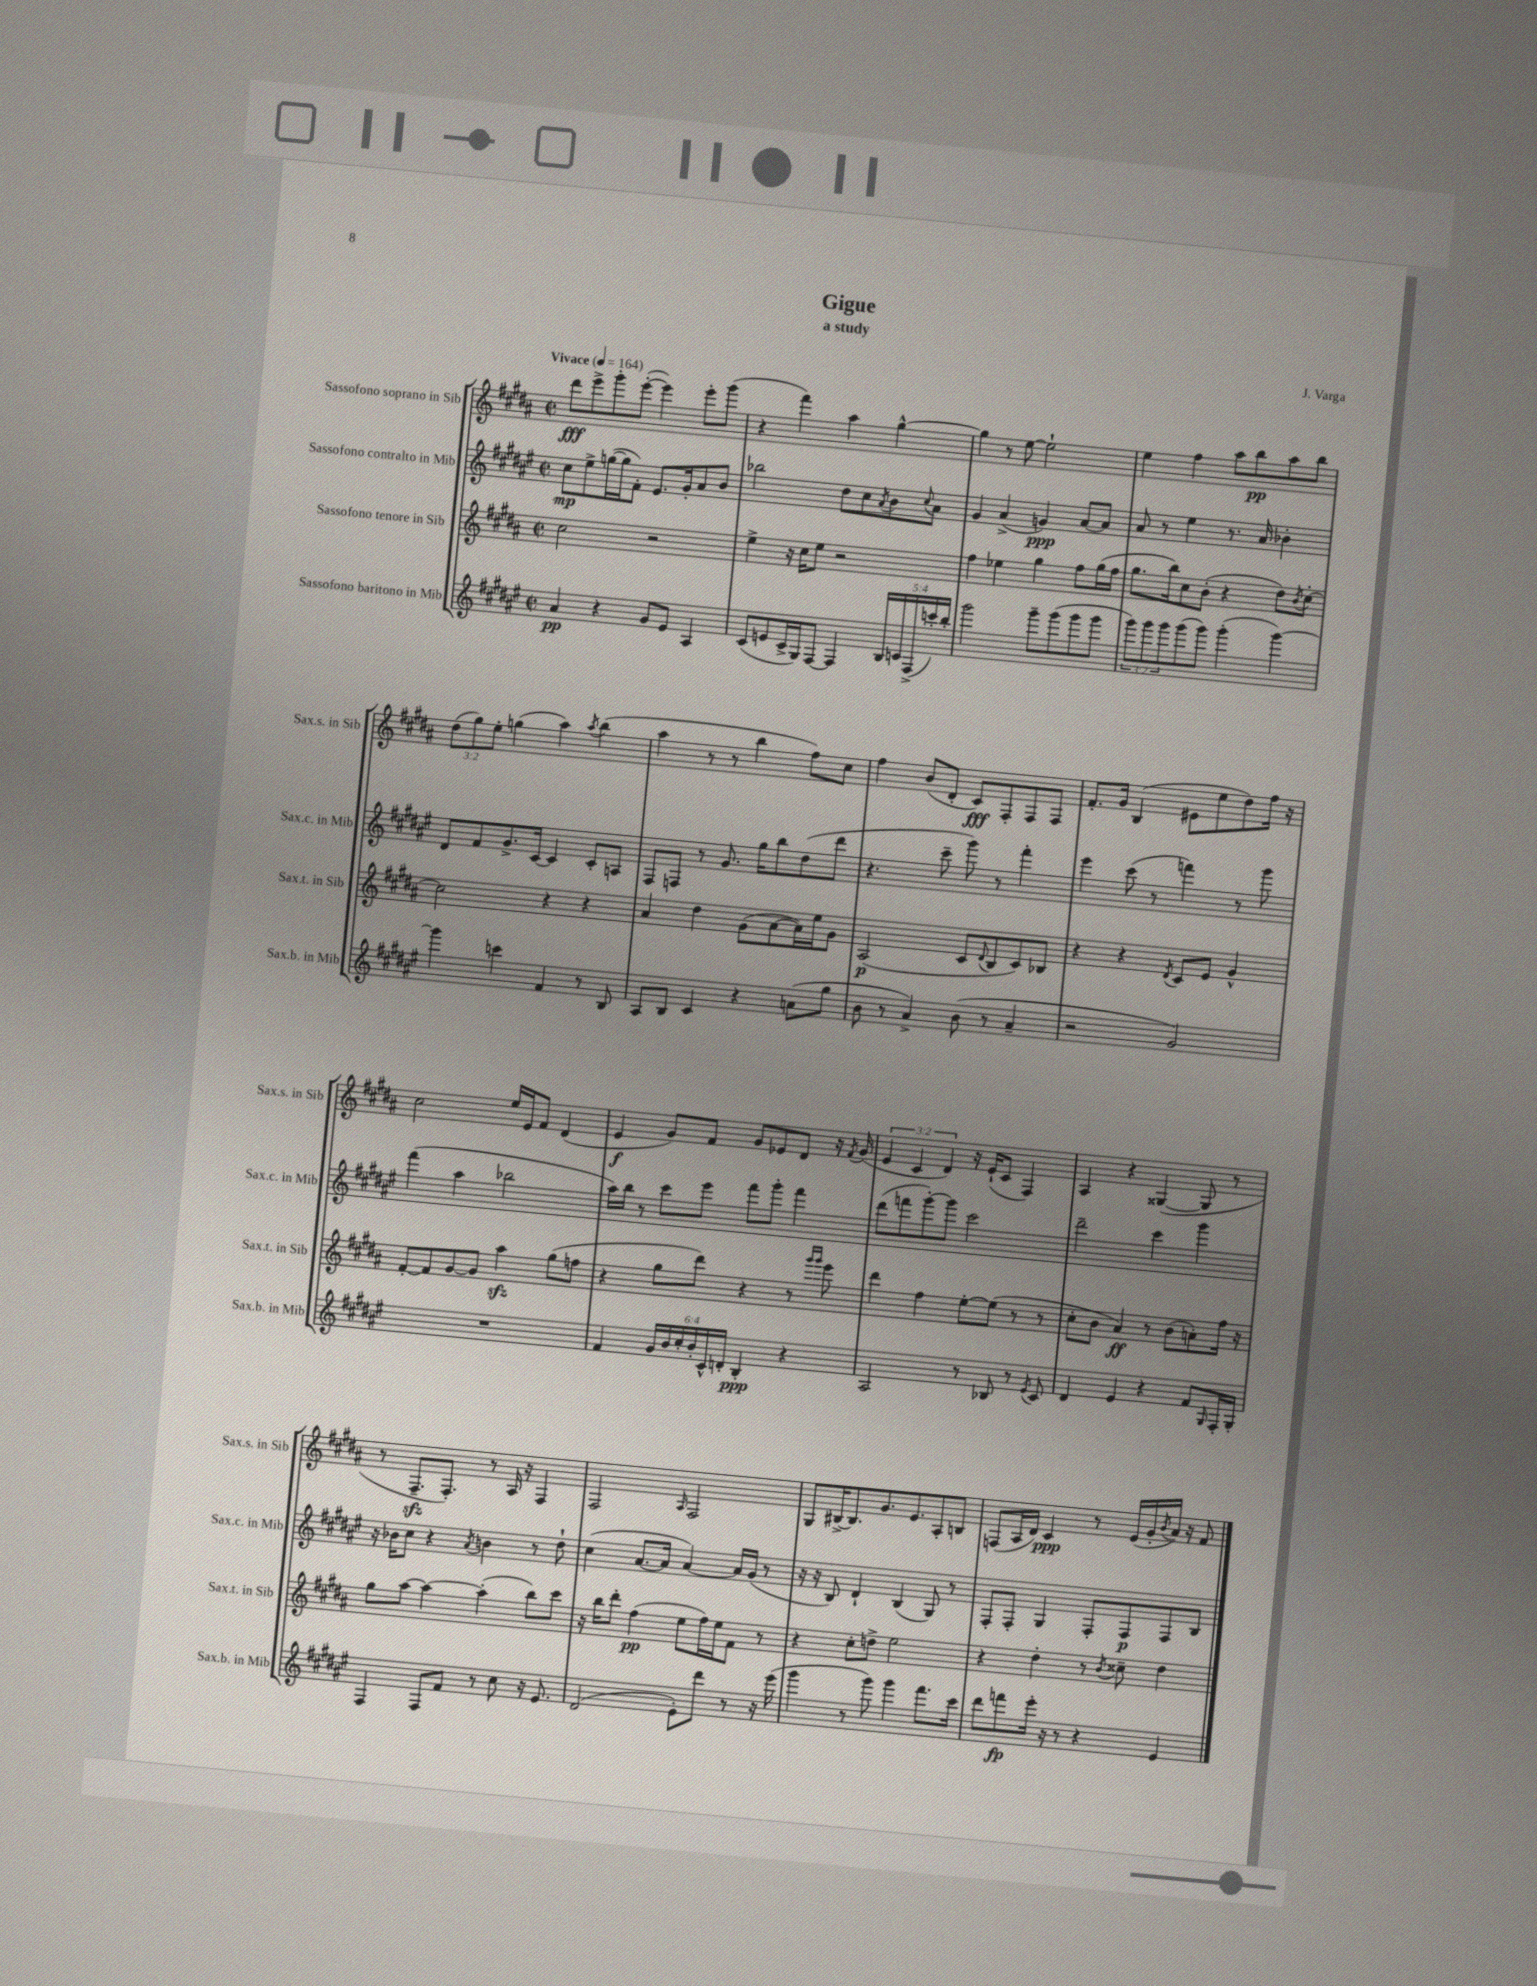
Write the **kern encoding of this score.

**kern	**dynam	**kern	**dynam	**kern	**dynam	**kern	**dynam
*part4	*part4	*part3	*part3	*part2	*part2	*part1	*part1
*staff4	*staff4	*staff3	*staff3	*staff2	*staff2	*staff1	*staff1
*I"Sassofono baritono in Mib	*	*I"Sassofono tenore in Sib	*	*I"Sassofono contralto in Mib	*	*I"Sassofono soprano in Sib	*
*I'Sax.b. in Mib	*	*I'Sax.t. in Sib	*	*I'Sax.c. in Mib	*	*I'Sax.s. in Sib	*
*clefG2	*	*clefG2	*	*clefG2	*	*clefG2	*
*k[f#c#g#d#a#e#]	*	*k[f#c#g#d#a#]	*	*k[f#c#g#d#a#e#]	*	*k[f#c#g#d#a#]	*
*M2/2	*	*M2/2	*	*M2/2	*	*M2/2	*
*met(c|)	*	*met(c|)	*	*met(c|)	*	*met(c|)	*
*MM164	*	*MM164	*	*MM164	*	*MM164	*
=1	=1	=1	=1	=1	=1	=1	=1
!	!	!	!	!	!	!LO:TX:a:B:t=Vivace	!
4a#/	pp	2cc#\	.	8cc#\L	mp	8ddd#\L	fff
.	.	.	.	8ee#^\	.	8eee^\	.
4r	.	.	.	([16ggn\L	.	8ggg#'\	.
.	.	.	.	16gg\J]	.	.	.
.	.	.	.	8f#'\J)	.	([8eee'\J	.
8g#/L	.	2r	.	8.e#/L	.	4eee\])	.
8e#/J	.	.	.	.	.	.	.
.	.	.	.	16g#'/k	.	.	.
4A#/	.	.	.	8a#/	.	8eee'\L	.
.	.	.	.	8b/J	.	(8ggg#\J	.
=2	=2	=2	=2	=2	=2	=2	=2
(8c#/L	.	4ee^\	.	2bb-X\	.	4r	.
8en/	.	.	.	.	.	.	.
16c#^/L	.	16r	.	.	.	4fff#\)	.
16G#/J)	.	16cc#\KL	.	.	.	.	.
[8F#/J	.	8ee\J	.	.	.	.	.
4F#/]	.	2r	.	8dd#\L	.	4aa#\	.
.	.	.	.	8cc#\	.	.	.
.	.	.	.	8qa#/	.	.	.
20B/LL	.	.	.	8b\	.	[4gg#^^\	.
20cn/	.	.	.	.	.	.	.
(20F#^/	.	.	.	.	.	.	.
.	.	.	.	8qqcc#/	.	.	.
.	.	.	.	8a#\J	.	.	.
20cccn'/)	.	.	.	.	.	.	.
20bb'/JJ	.	.	.	.	.	.	.
=3	=3	=3	=3	=3	=3	=3	=3
2ggg#\	.	4ff#\	.	4g#/	.	4gg#\]	.
.	.	4ee-X\	.	(4a#^/	.	8r	.
.	.	.	.	.	.	[8ee\	.
8ggg#~\L	.	4gg#\	.	4gn/)	ppp	2ee`\]	.
(8ggg#\	.	.	.	.	.	.	.
8ggg#\	.	8ff#\L	.	[8a#/L	.	.	.
8ggg#\J	.	(16gg#\L	.	8a#/J]	.	.	.
.	.	16ff#\JJ	.	.	.	.	.
=4	=4	=4	=4	=4	=4	=4	=4
12ggg#\L)	.	8.gg#\L	.	8a#/	.	4ee\	.
12ggg#\	.	.	.	.	.	.	.
.	.	.	.	8r	.	.	.
12ggg#\	.	.	.	.	.	.	.
.	.	16bb\k)	.	.	.	.	.
(8ggg#\	.	8cc#\	.	4ee#\	.	4ff#\	.
8ggg#\J)	.	(8b'\J	.	.	.	.	.
(4ggg#'\	.	4r	.	8.r	.	8aa#\L	.
.	.	.	.	.	.	8bb\	pp
.	.	.	.	16a#/	.	.	.
[4ggg#\)	.	8dd#\L)	.	4b-X'\	.	8aa#\	.
.	.	8qb/	.	.	.	.	.
.	.	[8cc#'\J	.	.	.	8bb\J	.
!!LO:LB:g=z
=5	=5	=5	=5	=5	=5	=5	=5
4ggg#\]	.	2cc#\]	.	8d#/L	.	(12dd#\L	.
.	.	.	.	.	.	12gg#\)	.
.	.	.	.	8f#/	.	.	.
.	.	.	.	.	.	12ee'\J	.
4cccn\	.	.	.	8.g#^/	.	(4ggn\	.
.	.	.	.	[16c#/Jk	.	.	.
4f#/	.	4r	.	4c#/]	.	4aa#\)	.
.	.	.	.	.	.	8qaa#/	.
8r	.	4r	.	8c#'/L	.	(4bb\	.
8B/	.	.	.	8An/J	.	.	.
=6	=6	=6	=6	=6	=6	=6	=6
8A#/L	.	4a#/	.	8F#/L	.	4aa#\	.
8B/J	.	.	.	8Fn/J	.	.	.
4c#/	.	4dd#\	.	8r	.	8r	.
.	.	.	.	8.g#/	.	8r	.
4r	.	(8g#\L	.	.	.	4bb\	.
.	.	.	.	16gg#\KL	.	.	.
.	.	[8a#\	.	8bb\	.	.	.
(8an\L	.	16a#\L])	.	(8dd#\	.	8ff#\L)	.
.	.	16ee\J	.	.	.	.	.
8gg#\J	.	8g#\J	.	8ddd#\J	.	8cc#\J	.
=7	=7	=7	=7	=7	=7	=7	=7
8b\	.	(2A#/	p	4.r	.	4ff#\	.
8r	.	.	.	.	.	.	.
4a#^/)	.	.	.	.	.	(8b/L	.
.	.	.	.	8ccc#~\	.	8d#'/J	.
(8b\	.	8c#/L	.	8ggg#\)	.	8c#/L)	fff
.	.	8qqd#/	.	.	.	.	.
8r	.	8B/	.	8r	.	8F#'/	.
4a#~/	.	8c#/)	.	4fff#'\	.	8F#/	.
.	.	8B-X/J	.	.	.	8F#/J	.
=8	=8	=8	=8	=8	=8	=8	=8
2r	.	4r	.	4eee#\	.	8.f#'/L	.
.	.	.	.	.	.	16g#/Jk	.
.	.	4r	.	(8ccc#\	.	(4B/	.
.	.	.	.	8r	.	.	.
.	.	8qd#/	.	.	.	.	.
2g#/)	.	8c#/L	.	4fffn\)	.	8e#X\L	.
.	.	8e/J	.	.	.	8ee\	.
.	.	4g#^^/	.	8r	.	8dd#\)	.
.	.	.	.	8ggg#\	.	16ff#\Jk	.
.	.	.	.	.	.	16r	.
!!LO:LB:g=z
=9	=9	=9	=9	=9	=9	=9	=9
1r	.	[8f#'/L	.	(4fff#\	.	2cc#\	.
.	.	8f#/]	.	.	.	.	.
.	.	[8g#/	.	4aa#\	.	.	.
.	.	8g#/J]	.	.	.	.	.
.	.	4aa#zz\	.	2bb-X\	.	16ee/LL	.
.	.	.	.	.	.	16e/J	.
.	.	.	.	.	.	8f#/J	.
.	.	(8gg#\L	.	.	.	(4d#/	.
.	.	8ffn\J	.	.	.	.	.
=10	=10	=10	=10	=10	=10	=10	=10
4f#/	.	4r	.	16aa#\LL)	.	4e/	f
.	.	.	.	16bb\JJ	.	.	.
.	.	.	.	8r	.	.	.
24g#/LL	.	8gg#\L	.	8ccc#\L	.	8g#/L)	.
24b/	.	.	.	.	.	.	.
24cc#'/	.	.	.	.	.	.	.
24b'/	.	8ddd#\J)	.	8eee#\J	.	8f#/J	.
24c#^^/	.	.	.	.	.	.	.
24dn'/JJ	.	.	.	.	.	.	.
4B'/	ppp	4r	.	8fff#\L	.	8g#/L	.
.	.	.	.	8ggg#'\J	.	8e-X/	.
4r	.	8r	.	4fff#\	.	8d#/J	.
.	.	16qqggg#/LL	.	.	.	.	.
.	.	16qqggg#/JJ	.	.	.	.	.
.	.	8eee\	.	.	.	16r	.
.	.	.	.	.	.	8qf#/	.
.	.	.	.	.	.	(16g#/	.
=11	=11	=11	=11	=11	=11	=11	=11
2A#/	.	4ddd#\	.	(8ddd#\L	.	6e/	.
.	.	.	.	8fffn\	.	.	.
.	.	.	.	.	.	6c#/	.
.	.	4ff#\	.	[8ggg#'\)	.	.	.
.	.	.	.	.	.	6d#/)	.
.	.	.	.	8ggg#\J]	.	.	.
8r	.	[8ee'\L	.	2ccc#\	.	16r	.
.	.	.	.	.	.	(16e`/KL	.
8B-X/	.	(8ee\J]	.	.	.	8c#/J	.
8r	.	8r	.	.	.	4F#/)	.
8qe#/	.	.	.	.	.	.	.
8c#/	.	8r	.	.	.	.	.
=12	=12	=12	=12	=12	=12	=12	=12
4d#/	.	8cc#'\L	.	2ddd#~\	.	4A#/	.
.	.	8b\J	.	.	.	.	.
4e#/	.	4a#/)	ff	.	.	4r	.
4r	.	8r	.	4ccc#\	.	([4G##X/	.
.	.	(8b\L	.	.	.	.	.
8f#/L	.	8an'\)	.	4ggg#\	.	8G##/]	.
16qqG#/	.	.	.	.	.	.	.
16F#'/L	.	16ff#\Jk	.	.	.	8r	.
16G#'/JJ	.	16r	.	.	.	.	.
!!LO:LB:g=z
=13	=13	=13	=13	=13	=13	=13	=13
4F#/	.	8gg#\L	.	16r	.	8r	.
.	.	.	.	16b-X\KL	.	.	.
.	.	[8aa#\J	.	8cc#\J	.	8.F#zz~/L	.
8F#/L	.	4aa#\_	.	4r	.	.	.
.	.	.	.	.	.	8.F#'/J)	.
8f#/J	.	.	.	.	.	.	.
.	.	.	.	8qa#/	.	.	.
8r	.	(4aa#'\]	.	4bn\	.	8r	.
8cc#\	.	.	.	.	.	16A#/	.
.	.	.	.	.	.	16r	.
16r	.	8bb\L)	.	8r	.	4F#/	.
8.e#/	.	.	.	.	.	.	.
.	.	8ccc#\J	.	8dd#`\	.	.	.
=14	=14	=14	=14	=14	=14	=14	=14
(2d#/	.	16r	.	(4cc#\	.	2F#/	.
.	.	16bb\KL	.	.	.	.	.
.	.	8ddd#'\J	.	.	.	.	.
.	.	(4ff#\	pp	[8.a#/L	.	.	.
.	.	.	.	16a#/Jk]	.	.	.
.	.	.	.	.	.	16qqA#/	.
8e#'\L)	.	8ee\L	.	[4a#/)	.	2F#/	.
8ddd#\J	.	16ff#\L)	.	.	.	.	.
.	.	16ee\J	.	.	.	.	.
8r	.	8f#\J	.	16a#/LL]	.	.	.
.	.	.	.	(16g#/JJ	.	.	.
16r	.	8r	.	8r	.	.	.
(16eee#\	.	.	.	.	.	.	.
=15	=15	=15	=15	=15	=15	=15	=15
4ggg#\	.	4r	.	16r	.	8G#/L	.
.	.	.	.	16r	.	.	.
.	.	.	.	8B/)	.	[16B#X^/K	.
.	.	.	.	.	.	8.B#/]	.
8r	.	8cc#'\L	.	4d#`/	.	.	.
8ggg#\)	.	8ddn^\J	.	.	.	8.g#/	.
4ggg#\	.	2ee\	.	(4B/	.	.	.
.	.	.	.	.	.	8.e/	.
8.fff#\L	.	.	.	8G#/)	.	8A#'/	.
.	.	.	.	8r	.	8Bn/J	.
16ccc#\Jk	.	.	.	.	.	.	.
=16	=16	=16	=16	=16	=16	=16	=16
8ddd#\L	.	4r	.	8F#'/L	.	(8Fn/L	.
8fffn\	fp	.	.	8F#'/J	.	16A#/L	.
.	.	.	.	.	.	16d#/JJ)	.
16eee#'\Jk	.	4dd#'\	.	4G#/	.	4c#/	ppp
16r	.	.	.	.	.	.	.
8r	.	.	.	.	.	.	.
4r	.	8r	.	8F#'/L	.	8r	.
.	.	8qb/	.	.	.	.	.
.	.	8cc##X~\	.	8F#/	p	(16e/LL	.
.	.	.	.	.	.	16g#'/	.
.	.	.	.	.	.	8qb/	.
4e#/	.	4dd#\	.	8F#/	.	16a#/JJ)	.
.	.	.	.	.	.	16r	.
.	.	.	.	8B/J	.	8f#/	.
==	==	==	==	==	==	==	==
*-	*-	*-	*-	*-	*-	*-	*-
